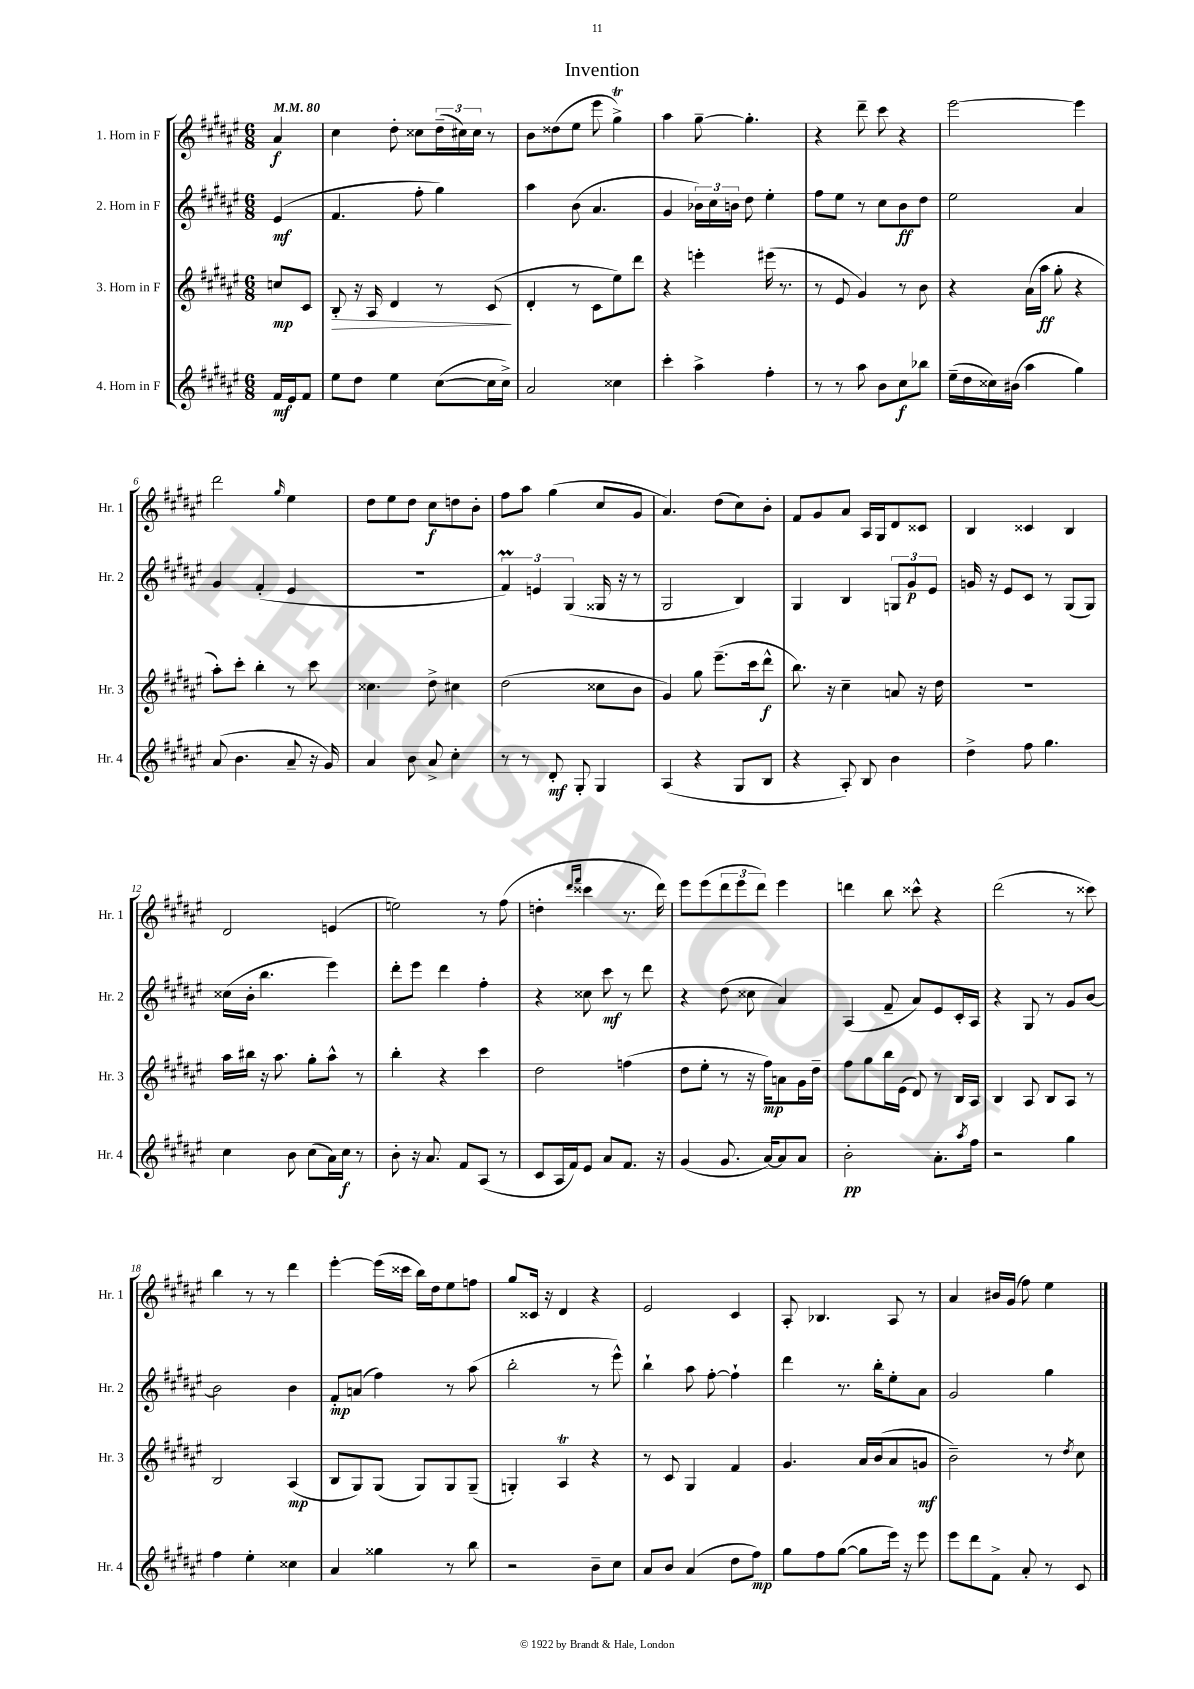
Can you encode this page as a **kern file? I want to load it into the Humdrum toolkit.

**kern	**dynam	**kern	**dynam	**kern	**dynam	**kern	**dynam
*part4	*part4	*part3	*part3	*part2	*part2	*part1	*part1
*staff4	*staff4	*staff3	*staff3	*staff2	*staff2	*staff1	*staff1
*I"4. Horn in F	*	*I"3. Horn in F	*	*I"2. Horn in F	*	*I"1. Horn in F	*
*I'Hr. 4	*	*I'Hr. 3	*	*I'Hr. 2	*	*I'Hr. 1	*
*clefG2	*	*clefG2	*	*clefG2	*	*clefG2	*
*k[f#c#g#d#a#e#]	*	*k[f#c#g#d#a#e#]	*	*k[f#c#g#d#a#e#]	*	*k[f#c#g#d#a#e#]	*
*M6/8	*	*M6/8	*	*M6/8	*	*M6/8	*
*MM80	*	*MM80	*	*MM80	*	*MM80	*
=	=	=	=	=	=	=	=
16f#/LL	mf	8ccn/L	mp	(4e#/	mf	4a#/	f
16e#/J	.	.	.	.	.	.	.
8f#/J	.	8c#/J	.	.	.	.	.
=1	=1	=1	=1	=1	=1	=1	=1
!	!	!	!LO:HP:b	!	!	!	!
8ee#\L	.	8B'/	>	4.f#/	.	4cc#\	.
8dd#\J	.	16r	.	.	.	.	.
.	.	16A#/	.	.	.	.	.
4ee#\	.	4d#/	.	.	.	8dd#'\	.
.	.	.	.	8ff#'\	.	8cc##X\L	.
([8cc#\L	.	8r	.	4gg#\)	.	(24dd#~\L	.
.	.	.	.	.	.	24cc#X\)	.
.	.	.	.	.	.	24cc#\JJ	.
16cc#\L]	.	(8c#/	.	.	.	8r	.
16cc#^\JJ)	.	.	.	.	.	.	.
.	.	.	]	.	.	.	.
=2	=2	=2	=2	=2	=2	=2	=2
2a#/	.	4d#'/	.	4aa#\	.	8b\L	.
.	.	.	.	.	.	(8dd##X\	.
.	.	8r	.	(8b\	.	8ee#\J	.
.	.	8c#\L	.	4.a#/	.	8eee#\	.
4cc##X\	.	8ee#\)	.	.	.	4gg#T^\)	.
.	.	8ddd#\J	.	.	.	.	.
=3	=3	=3	=3	=3	=3	=3	=3
4ccc#'\	.	4r	.	4g#/	.	4aa#\	.
4aa#^\	.	4eeen'\	.	24b-X\LL)	.	[8gg#~\	.
.	.	.	.	24cc#\	.	.	.
.	.	.	.	24bn\JJ	.	.	.
.	.	.	.	8dd#\	.	4.gg#'\]	.
4ff#'\	.	(16eee#X\	.	4ee#'\	.	.	.
.	.	8.r	.	.	.	.	.
=4	=4	=4	=4	=4	=4	=4	=4
8r	.	8r	.	8ff#\L	.	4r	.
8r	.	8e#/	.	8ee#\J	.	.	.
8aa#\	.	4g#/)	.	8r	.	8ddd#~\	.
8b\L	.	.	.	8cc#\L	.	8ccc#\	.
8cc#\	f	8r	.	8b\	ff	4r	.
8bb-X\J	.	8b\	.	8dd#\J	.	.	.
=5	=5	=5	=5	=5	=5	=5	=5
(16ee#~\LL	.	4r	.	2ee#\	.	[2eee#\	.
16dd#\	.	.	.	.	.	.	.
16cc##X\)	.	.	.	.	.	.	.
(16b#X\JJ	.	.	.	.	.	.	.
4aa#\	.	(16a#\LL	.	.	.	.	.
.	.	16aa#\JJ	ff	.	.	.	.
.	.	8gg#'\	.	.	.	.	.
4gg#\)	.	4r	.	4a#/	.	4eee#\]	.
!!LO:LB:g=z
=6	=6	=6	=6	=6	=6	=6	=6
(8a#/	.	8aa#'\L)	.	4g#/	.	2ddd#\	.
4.b\	.	8ccc#'\J	.	.	.	.	.
.	.	4bb'\	.	(4f#'/	.	.	.
.	.	.	.	.	.	16qqgg#/	.
8a#~/	.	8r	.	4e#/	.	4ee#\	.
16r	.	8ccc#\	.	.	.	.	.
16g#/)	.	.	.	.	.	.	.
=7	=7	=7	=7	=7	=7	=7	=7
4a#/	.	4.cc##X\	.	2.r	.	8dd#\L	.
.	.	.	.	.	.	8ee#\	.
8b\	.	.	.	.	.	8dd#\J	.
8a#^/	.	8dd#^\	.	.	.	8cc#\L	f
4cc#'\	.	4cc#X\	.	.	.	8ddn\	.
.	.	.	.	.	.	8b'\J	.
=8	=8	=8	=8	=8	=8	=8	=8
8r	.	(2dd#\	.	6f#M/)	.	8ff#\L	.
8r	.	.	.	.	.	8aa#\J	.
.	.	.	.	6en/	.	.	.
8d#'/	mf	.	.	.	.	(4gg#\	.
.	.	.	.	(6G#/	.	.	.
8G#'/	.	.	.	.	.	.	.
4G#/	.	8cc##X\L	.	16G##X/	.	8cc#/L	.
.	.	.	.	16r	.	.	.
.	.	8b\J	.	8r	.	8g#/J	.
=9	=9	=9	=9	=9	=9	=9	=9
(4A#/	.	4g#/)	.	2G#/	.	4.a#/)	.
4r	.	8gg#\	.	.	.	.	.
.	.	(8.eee#~\L	.	.	.	(8dd#\L	.
8G#/L	.	.	.	4B/)	.	8cc#\)	.
.	.	16ccc#\k	.	.	.	.	.
8B/J	.	8ddd#^^\J	f	.	.	8b'\J	.
=10	=10	=10	=10	=10	=10	=10	=10
4r	.	8.bb\)	.	4G#/	.	8f#/L	.
.	.	.	.	.	.	8g#/	.
.	.	16r	.	.	.	.	.
8A#'/)	.	4cc#~\	.	4B/	.	8a#/J	.
8B/	.	.	.	.	.	16A#/LL	.
.	.	.	.	.	.	16G#/J	.
4b\	.	8an/	.	12Gn/L	.	8d#/	.
.	.	.	.	12g#/	p	.	.
.	.	16r	.	.	.	8c##X/J	.
.	.	.	.	12e#/J	.	.	.
.	.	16dd#\	.	.	.	.	.
=11	=11	=11	=11	=11	=11	=11	=11
4dd#^\	.	2.r	.	16gn/	.	4B/	.
.	.	.	.	16r	.	.	.
.	.	.	.	8e#/L	.	.	.
8ff#\	.	.	.	8c#/J	.	4c##X/	.
4.gg#\	.	.	.	8r	.	.	.
.	.	.	.	(8G#/L	.	4B/	.
.	.	.	.	8G#/J)	.	.	.
!!LO:LB:g=z
=12	=12	=12	=12	=12	=12	=12	=12
4cc#\	.	16aa#\LL	.	(16cc##X\LL	.	2d#/	.
.	.	16bb#X\JJ	.	16b'\JJ	.	.	.
.	.	16r	.	4.bb\	.	.	.
.	.	8.aa#\	.	.	.	.	.
8b\	.	.	.	.	.	.	.
(8cc#\L	.	8gg#'\L	.	.	.	.	.
16a#\L)	.	8aa#^^\J	.	4eee#\)	.	(4en/	.
16cc#\JJ	f	.	.	.	.	.	.
8r	.	8r	.	.	.	.	.
=13	=13	=13	=13	=13	=13	=13	=13
8b'\	.	4bb'\	.	8ddd#'\L	.	2een\)	.
16r	.	.	.	8eee#\J	.	.	.
8.a#/	.	.	.	.	.	.	.
.	.	4r	.	4ddd#\	.	.	.
8f#/L	.	.	.	.	.	.	.
(8A#/J	.	4ccc#\	.	4ff#'\	.	8r	.
8r	.	.	.	.	.	(8ff#\	.
=14	=14	=14	=14	=14	=14	=14	=14
8c#/L	.	2dd#\	.	4r	.	4ddn'\	.
16A#/L	.	.	.	.	.	.	.
16f#/J)	.	.	.	.	.	.	.
.	.	.	.	.	.	16qqddd#/LL	.
.	.	.	.	.	.	16qqfff#/JJ	.
8e#/J	.	.	.	8cc##X\	.	4ccc##X\	.
8a#/L	.	.	.	8ccc#\	mf	.	.
8.f#/J	.	(4ffn\	.	8r	.	8.r	.
.	.	.	.	8ddd#\	.	.	.
16r	.	.	.	.	.	16ddd#\)	.
=15	=15	=15	=15	=15	=15	=15	=15
(4g#/	.	8dd#\L	.	4r	.	8eee#\L	.
.	.	8ee#'\J	.	.	.	(8eee#\	.
8.g#/	.	8r	.	(8dd#\	.	12ddd#\	.
.	.	.	.	.	.	12eee#\	.
.	.	16r	.	8cc##X\	.	.	.
.	.	.	.	.	.	12ddd#\J)	.
[16a#/KL)	.	16ff#\KL)	mp	.	.	.	.
8a#/]	.	8an\	.	4a#/)	.	4eee#\	.
8a#/J	.	16g#\L	.	.	.	.	.
.	.	16dd#~\JJ	.	.	.	.	.
=16	=16	=16	=16	=16	=16	=16	=16
2b'\	pp	8ff#\L	.	(4A#/	.	4dddn\	.
.	.	8gg#\	.	.	.	.	.
.	.	16bb\L	.	8f#~/	.	8bb\	.
.	.	(16e#\JJ	.	.	.	.	.
.	.	8d#/)	.	8a#/L)	.	8ccc##X^^\	.
8.a#'\L	.	8r	.	8e#/	.	4r	.
.	.	16B/LL	.	16c#'/L	.	.	.
8qaa#/	.	.	.	.	.	.	.
16ff#\Jk	.	16A#/JJ	.	16A#/JJ	.	.	.
=17	=17	=17	=17	=17	=17	=17	=17
2r	.	4B/	.	4r	.	(2ddd#\	.
.	.	8A#/	.	8G#/	.	.	.
.	.	8B/L	.	8r	.	.	.
4gg#\	.	8A#/J	.	8g#/L	.	8r	.
.	.	8r	.	[8b/J	.	8ccc##X\)	.
!!LO:LB:g=z
=18	=18	=18	=18	=18	=18	=18	=18
4ff#\	.	2B/	.	2b\]	.	4bb\	.
4ee#'\	.	.	.	.	.	8r	.
.	.	.	.	.	.	8r	.
4cc##X\	.	(4A#/	mp	4b\	.	4ddd#\	.
=19	=19	=19	=19	=19	=19	=19	=19
4a#/	.	8B/L	.	8f#'/L	mp	[4eee#'\	.
.	.	8G#/)	.	(8an/J	.	.	.
4gg##X\	.	(8G#/J	.	4ff#\)	.	(16eee#\LL]	.
.	.	.	.	.	.	16ccc##X\JJ	.
.	.	8G#/L)	.	.	.	16bb\LL)	.
.	.	.	.	.	.	16dd#\J	.
8r	.	8G#/	.	8r	.	8ee#\	.
8bb\	.	(8G#~/J	.	(8aa#\	.	8ffn\J	.
=20	=20	=20	=20	=20	=20	=20	=20
2r	.	4Gn'/)	.	2bb'\	.	8gg#/L	.
.	.	.	.	.	.	16c##X/Jk	.
.	.	.	.	.	.	16r	.
.	.	4A#t/	.	.	.	4d#/	.
8b~\L	.	4r	.	8r	.	4r	.
8cc#\J	.	.	.	8eee#^^\)	.	.	.
=21	=21	=21	=21	=21	=21	=21	=21
8a#/L	.	8r	.	4bb`\	.	2e#/	.
8b/J	.	8c#/	.	.	.	.	.
(4a#/	.	4G#/	.	8aa#\	.	.	.
.	.	.	.	[8ff#'\	.	.	.
8dd#\L	.	4f#/	.	4ff#`\]	.	4c#/	.
8ff#\J)	mp	.	.	.	.	.	.
=22	=22	=22	=22	=22	=22	=22	=22
8gg#\L	.	4.g#/	.	4ddd#\	.	8A#'/	.
8ff#\	.	.	.	.	.	4.B-X/	.
([8gg#\J	.	.	.	8.r	.	.	.
8gg#\L]	.	16a#/LL	.	.	.	.	.
.	.	(16b/J	.	16bb'\KL	.	.	.
16eee#\Jk)	.	8a#/	.	8ee#'\	.	8A#/	.
16r	.	.	.	.	.	.	.
8eee#\	.	8gn/J	mf	8a#\J	.	8r	.
=23	=23	=23	=23	=23	=23	=23	=23
8eee#\L	.	2b~\)	.	2g#/	.	4a#/	.
8ddd#\	.	.	.	.	.	.	.
8f#^\J	.	.	.	.	.	16b#X/LL	.
.	.	.	.	.	.	(16g#/JJ	.
8a#'/	.	.	.	.	.	8ff#\)	.
8r	.	8r	.	4gg#\	.	4ee#\	.
.	.	8qdd#/	.	.	.	.	.
8c#/	.	8cc#\	.	.	.	.	.
==	==	==	==	==	==	==	==
*-	*-	*-	*-	*-	*-	*-	*-
